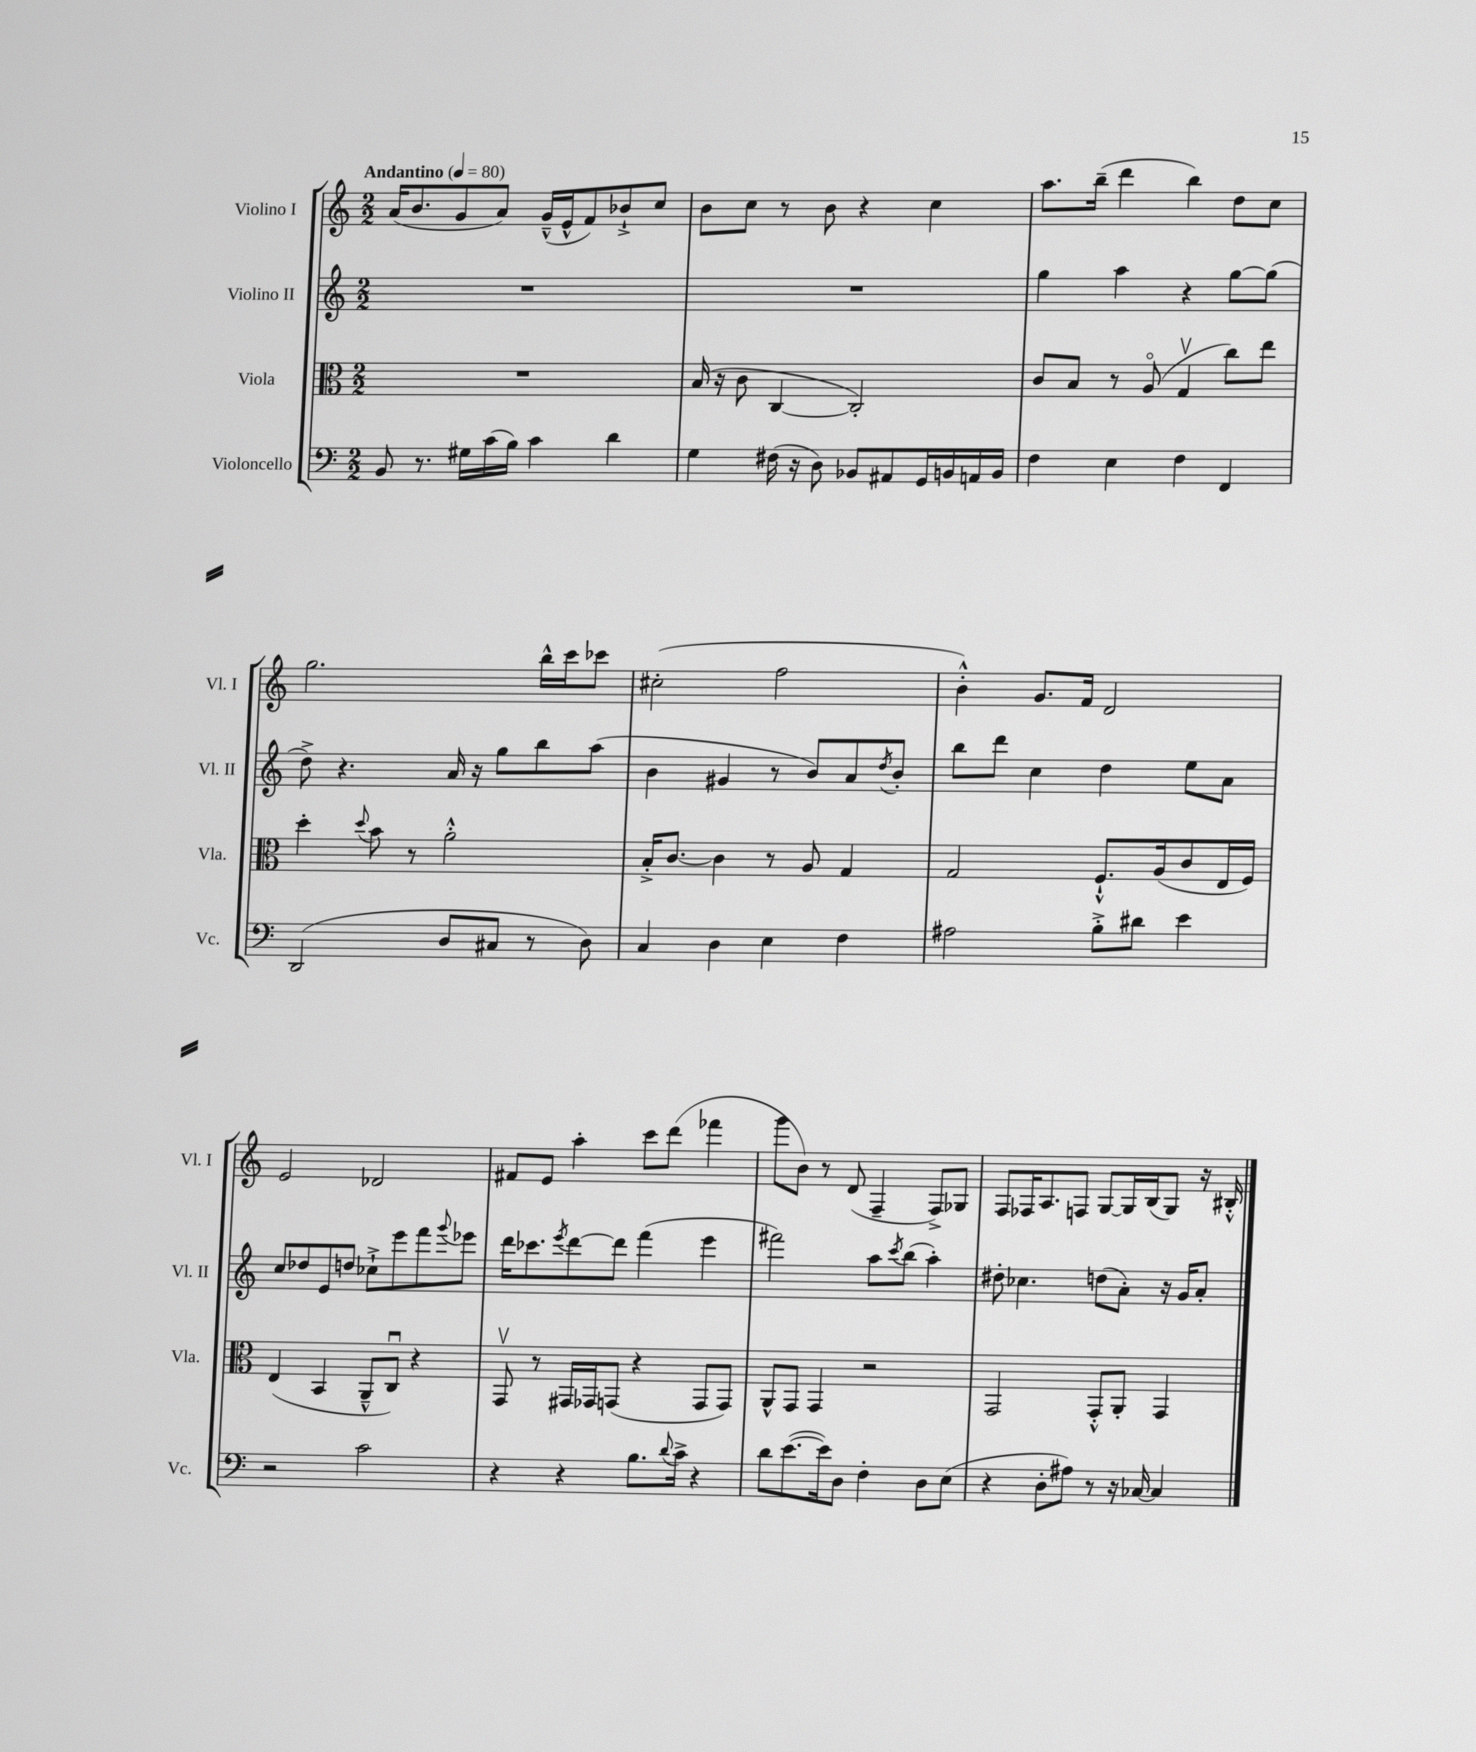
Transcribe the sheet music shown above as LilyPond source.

<<
\new StaffGroup <<
\new Staff = "s0" \with { instrumentName = "Violino I" shortInstrumentName = "Vl. I" } {
    \clef treble \key c \major \numericTimeSignature \time 2/2 \tempo "Andantino" 4 = 80
    a'16( b'8. g'8 a'8) g'16---^( e'16-^ f'8) bes'8-!-> c''8 |
    b'8 c''8 r8 b'8 r4 c''4 |
    a''8. b''16--( d'''4 b''4) d''8 c''8 |
    g''2. b''16-^ c'''16 ces'''8 |
    cis''2-.( f''2 |
    b'4-.-^) g'8. f'16 d'2 |
    e'2 des'2 |
    fis'8 e'8 a''4-. c'''8 d'''8( fes'''4 |
    g'''8 b'8) r8 d'8( f4-- f8->) ges8 |
    f8 fes16 a8. f8 g8~ g16 b16( g8) r16 bis16-.-^ \bar "|." |
}
\new Staff = "s1" \with { instrumentName = "Violino II" shortInstrumentName = "Vl. II" } {
    \clef treble \key c \major \numericTimeSignature \time 2/2
    R1 |
    R1 |
    g''4 a''4 r4 g''8~ g''8( |
    d''8->) r4. a'16 r16 g''8 b''8 a''8( |
    b'4 gis'4 r8 b'8) a'8 \acciaccatura { d''8 } b'8-. |
    b''8 d'''8 c''4 d''4 e''8 a'8 |
    c''8 des''8 e'8 d''8 ces''8-!-> e'''8 f'''8 \appoggiatura { g'''8 } ees'''8 |
    d'''16 ces'''8. \acciaccatura { e'''8 } d'''8~ d'''8 f'''4( e'''4 |
    fis'''2) a''8 \acciaccatura { c'''8 } b''8( a''4-.) |
    dis''8-. ces''4. d''8( a'8-.) r16 g'16 a'8-. \bar "|." |
}
\new Staff = "s2" \with { instrumentName = "Viola" shortInstrumentName = "Vla." } {
    \clef alto \key c \major \numericTimeSignature \time 2/2
    R1 |
    b16( r16 c'8 c4~ c2-.) |
    c'8 b8 r8 a8\flageolet( g4\upbow c''8) e''8 |
    d''4-. \appoggiatura { d''8 } b'8 r8 a'2-.-^ |
    b16-.-> c'8.~ c'4 r8 a8 g4 |
    g2 f8.-!-^ a16( c'8 e16 f16) |
    e4( b,4 a,8---^ c8\downbow) r4 |
    g,8\upbow r8 gis,16 ges,16 g,8( r4 g,8 g,8) |
    a,8-^ g,8 g,4 r2 |
    g,2 g,8-.-^ a,8-. g,4 \bar "|." |
}
\new Staff = "s3" \with { instrumentName = "Violoncello" shortInstrumentName = "Vc." } {
    \clef bass \key c \major \numericTimeSignature \time 2/2
    b,8 r8. gis16 c'16( b16) c'4 d'4 |
    g4 fis16( r16 d8) bes,8 ais,8 g,16 b,16 a,16 b,16 |
    f4 e4 f4 f,4 |
    d,2( d8 cis8 r8 d8) |
    c4 d4 e4 f4 |
    ais2 b8-.-> dis'8 e'4 |
    r2 c'2 |
    r4 r4 b8. \appoggiatura { d'8 } c'16-> r4 |
    d'8 e'8.~( e'16) d8 f4-. d8 e8( |
    r4 d8-. ais8) r8 r16 ces16~ ces4 \bar "|." |
}
>>
>>
\layout { \context { \Score \remove "Bar_number_engraver" } }
